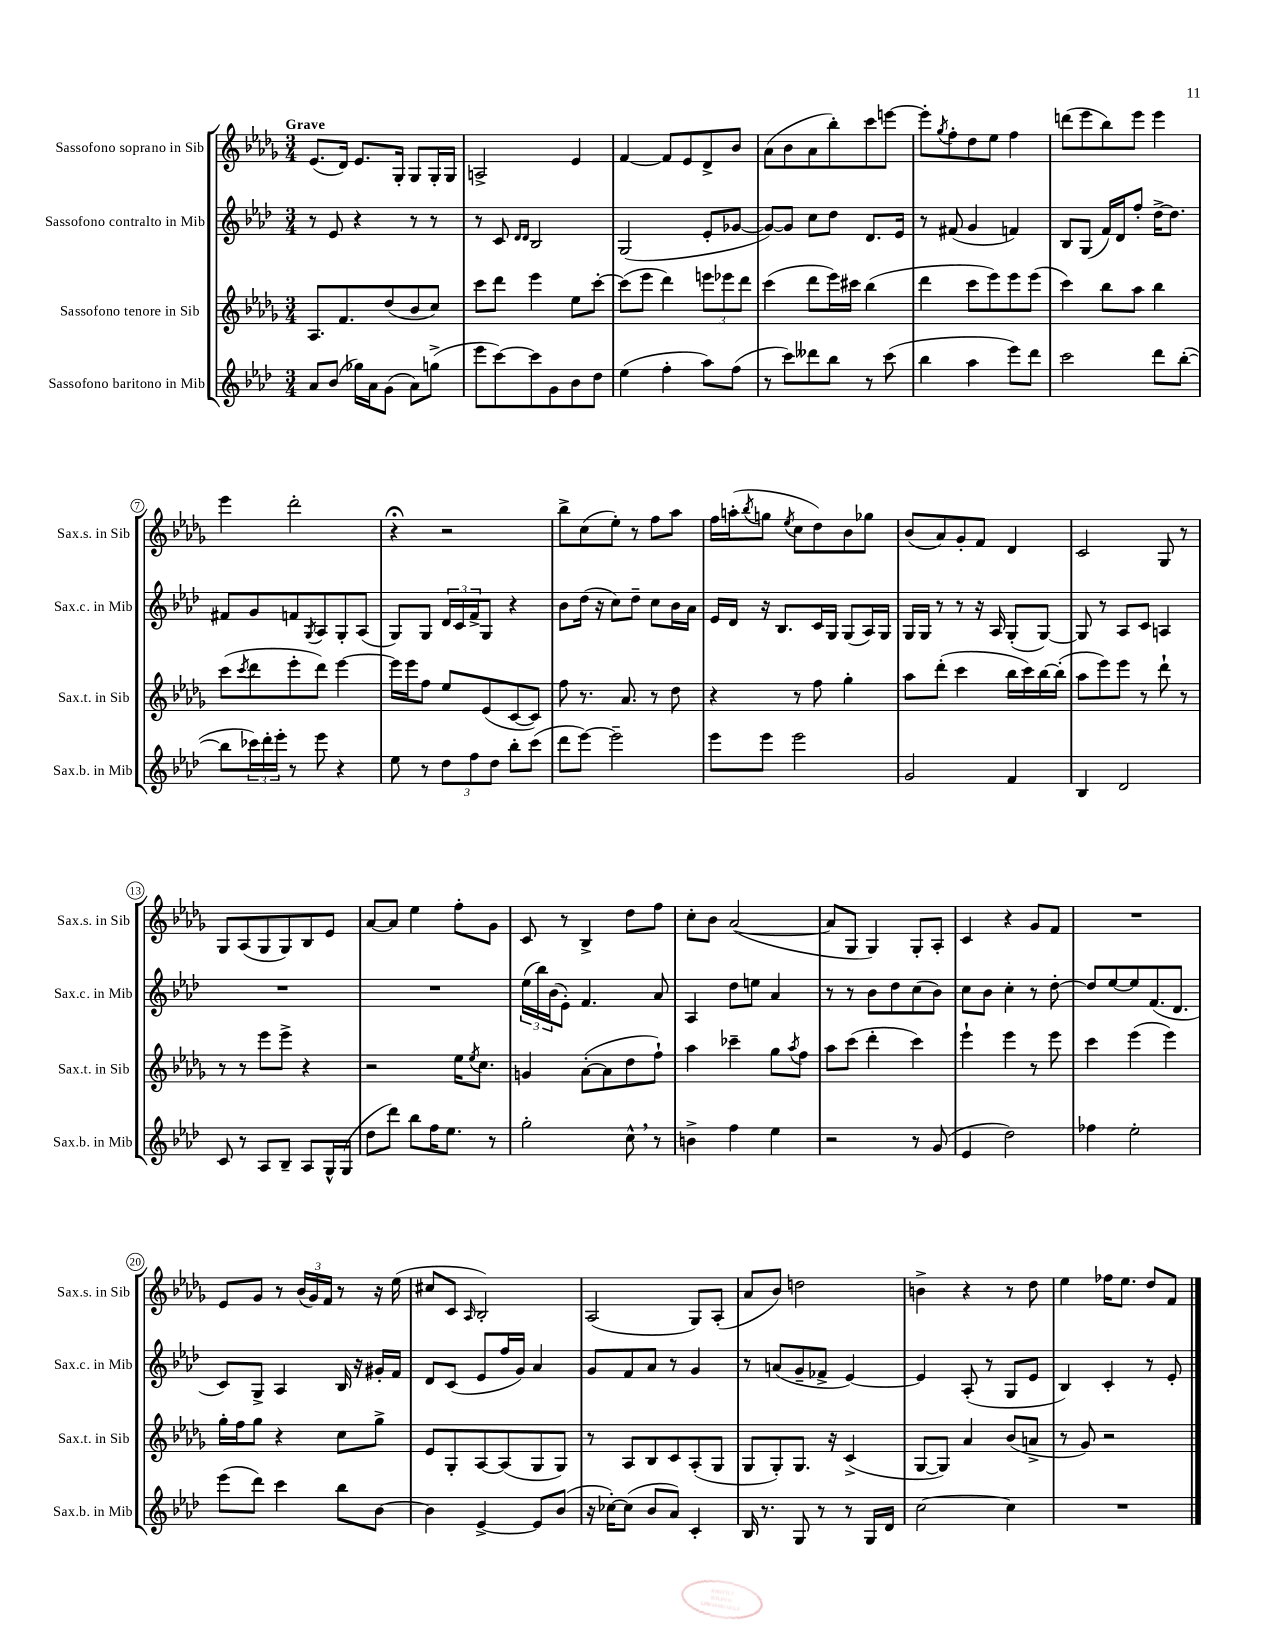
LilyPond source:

<<
\new StaffGroup <<
\new Staff = "s0" \with { instrumentName = "Sassofono soprano in Sib" shortInstrumentName = "Sax.s. in Sib" } {
    \clef treble \key des \major \numericTimeSignature \time 3/4 \tempo "Grave"
    ees'8.( des'16) ees'8. ges16-. ges8 ges16-. ges16 |
    a2-> ees'4 |
    f'4~ f'8 ees'8 des'8-> bes'8 |
    aes'8( bes'8 aes'8 bes''8-.) c'''8 e'''8~ |
    e'''8-. \acciaccatura { ges''8 } f''8-. des''8 ees''8 f''4 |
    d'''8( ees'''8 bes''8) ees'''8 ees'''4 |
    ees'''4 des'''2-. |
    r4\fermata r2 |
    bes''8-> c''8( ees''8-.) r8 f''8 aes''8 |
    f''16 a''16-.( \acciaccatura { bes''8 } g''8 \acciaccatura { ees''8 } c''8 des''8) bes'8 ges''8 |
    bes'8( aes'8) ges'8-. f'8 des'4 |
    c'2 ges8 r8 |
    ges8 aes8( ges8 ges8) bes8 ees'8 |
    aes'8~ aes'8 ees''4 f''8-. ges'8 |
    c'8 r8 bes4-> des''8 f''8 |
    c''8-. bes'8 aes'2~( |
    aes'8 ges8 ges4) ges8-. aes8-. |
    c'4 r4 ges'8 f'8 |
    R2. |
    ees'8 ges'8 r8 \tuplet 3/2 { bes'16( ges'16) f'16 } r8 r16 ees''16( |
    cis''8 c'8 \grace { aes16 } bes2-.) |
    aes2( ges8) aes8-.( |
    aes'8 bes'8) d''2 |
    b'4-> r4 r8 des''8 |
    ees''4 fes''16 ees''8. des''8 f'8 \bar "|." |
}
\new Staff = "s1" \with { instrumentName = "Sassofono contralto in Mib" shortInstrumentName = "Sax.c. in Mib" } {
    \clef treble \key aes \major \numericTimeSignature \time 3/4
    r8 ees'8 r4 r8 r8 |
    r8 c'8 \grace { des'16 des'16 } bes2 |
    g2( ees'8-. ges'8~ |
    ges'8~) ges'8 c''8 des''8 des'8. ees'16 |
    r8 fis'8( g'4 f'4) |
    bes8 g8( f'16) des'16 f''8-. des''16~-> des''8. |
    fis'8 g'8 f'8 \acciaccatura { g8 } aes8 g8-. aes8( |
    g8) g8 \tuplet 3/2 { des'16 c'16 f'16-> } g8 r4 |
    bes'8 des''16( r16 c''8) des''8-- c''8 bes'16 aes'16 |
    ees'16 des'16 r16 bes8. c'16 g16 g8( aes16) g16 |
    g16 g16 r8 r8 r16 aes16 g8-.( g8~) |
    g8 r8 aes8 c'8 a4 |
    R2. |
    R2. |
    \tuplet 3/2 { ees''16( bes''16) bes'16( } ees'8-.) f'4. aes'8 |
    aes4 des''8 e''8 aes'4 |
    r8 r8 bes'8 des''8 c''8( bes'8) |
    c''8 bes'8 c''4-. r8 des''8~-. |
    des''8 ees''8~ ees''8 f'8.( des'8. |
    c'8) g8-> aes4 bes16 r16 gis'16-. f'16 |
    des'8 c'8( ees'8 f''16 g'16) aes'4 |
    g'8 f'8 aes'8 r8 g'4 |
    r8 a'8( g'8-- fes'8-> ees'4~) |
    ees'4 aes8-.( r8 g8 ees'8 |
    bes4) c'4-. r8 ees'8-. \bar "|." |
}
\new Staff = "s2" \with { instrumentName = "Sassofono tenore in Sib" shortInstrumentName = "Sax.t. in Sib" } {
    \clef treble \key des \major \numericTimeSignature \time 3/4
    aes8. f'8. des''8( bes'8 c''8) |
    c'''8 des'''8 ees'''4 ees''8 c'''8~-. |
    c'''8( ees'''8 des'''4) \tuplet 3/2 { e'''8 ees'''8 des'''8 } |
    c'''4( des'''8 ees'''16) cis'''16 bes''4( |
    des'''4 c'''8 ees'''8) ees'''8 ees'''8( |
    c'''4) bes''8 aes''8 bes''4 |
    c'''8( \acciaccatura { c'''8 } des'''8 ees'''8-. des'''8) ees'''4~ |
    ees'''16 ees'''16 f''8 ees''8 ees'8( c'8~ c'8) |
    f''8 r8. aes'8. r8 des''8 |
    r4 r8 f''8 ges''4-. |
    aes''8 des'''8-.( c'''4 bes''16 c'''16) bes''16~ bes''16-.( |
    aes''8 ees'''8) ees'''8 r8 des'''8-! r8 |
    r8 r8 ees'''8 ees'''8-> r4 |
    r2 ees''16 \acciaccatura { ees''8 } c''8. |
    g'4 aes'8~-.( aes'8 des''8 f''8-!) |
    aes''4 ces'''4-- ges''8 \acciaccatura { aes''8 } f''8 |
    aes''8 c'''8( des'''4-. c'''4) |
    ees'''4-! ees'''4 r8 ees'''8 |
    c'''4 ees'''4( ees'''4) |
    ges''16-. f''16 ges''8 r4 c''8 ges''8-> |
    ees'8 ges8-. aes8~ aes8( ges8 ges8) |
    r8 aes8 bes8 c'8 aes8-.( ges8 |
    ges8 ges8-.) ges8. r16 c'4->( |
    ges8~ ges8) aes'4 bes'8( a'8-> |
    r8 ges'8) r2 \bar "|." |
}
\new Staff = "s3" \with { instrumentName = "Sassofono baritono in Mib" shortInstrumentName = "Sax.b. in Mib" } {
    \clef treble \key aes \major \numericTimeSignature \time 3/4
    aes'8 bes'8( ges''16) aes'16 g'8( aes'8) g''8->( |
    ees'''8 c'''8~) c'''8 g'8 bes'8 des''8 |
    ees''4( f''4-. aes''8) f''8( |
    r8 c'''8) deses'''8 bes''8 r8 c'''8( |
    bes''4 aes''4 ees'''8) des'''8 |
    c'''2 des'''8 bes''8~-.( |
    bes''8 \tuplet 3/2 { ces'''16) des'''16-. ees'''16-. } r8 ees'''8 r4 |
    ees''8 r8 \tuplet 3/2 { des''8 f''8 des''8 } bes''8-. c'''8( |
    des'''8 ees'''8~) ees'''2-- |
    ees'''8 ees'''8 ees'''2 |
    g'2 f'4 |
    bes4 des'2 |
    c'8 r8 aes8 bes8-- aes8 g16-^ g16( |
    des''8 des'''8) bes''8 f''16 ees''8. r8 |
    g''2-. c''8-^ \breathe r8 |
    b'4-> f''4 ees''4 |
    r2 r8 g'8( |
    ees'4 des''2) |
    fes''4 ees''2-. |
    ees'''8( des'''8) c'''4 bes''8 bes'8~ |
    bes'4 ees'4~-> ees'8 bes'8( |
    r16 ces''16~-.) ces''8( bes'8 aes'8) c'4-. |
    bes16 r8. g8 r8 r8 g16 des'16 |
    c''2~ c''4 |
    R2. \bar "|." |
}
>>
>>
\layout { \context { \Score \override BarNumber.stencil = #(make-stencil-circler 0.1 0.3 ly:text-interface::print) } }
